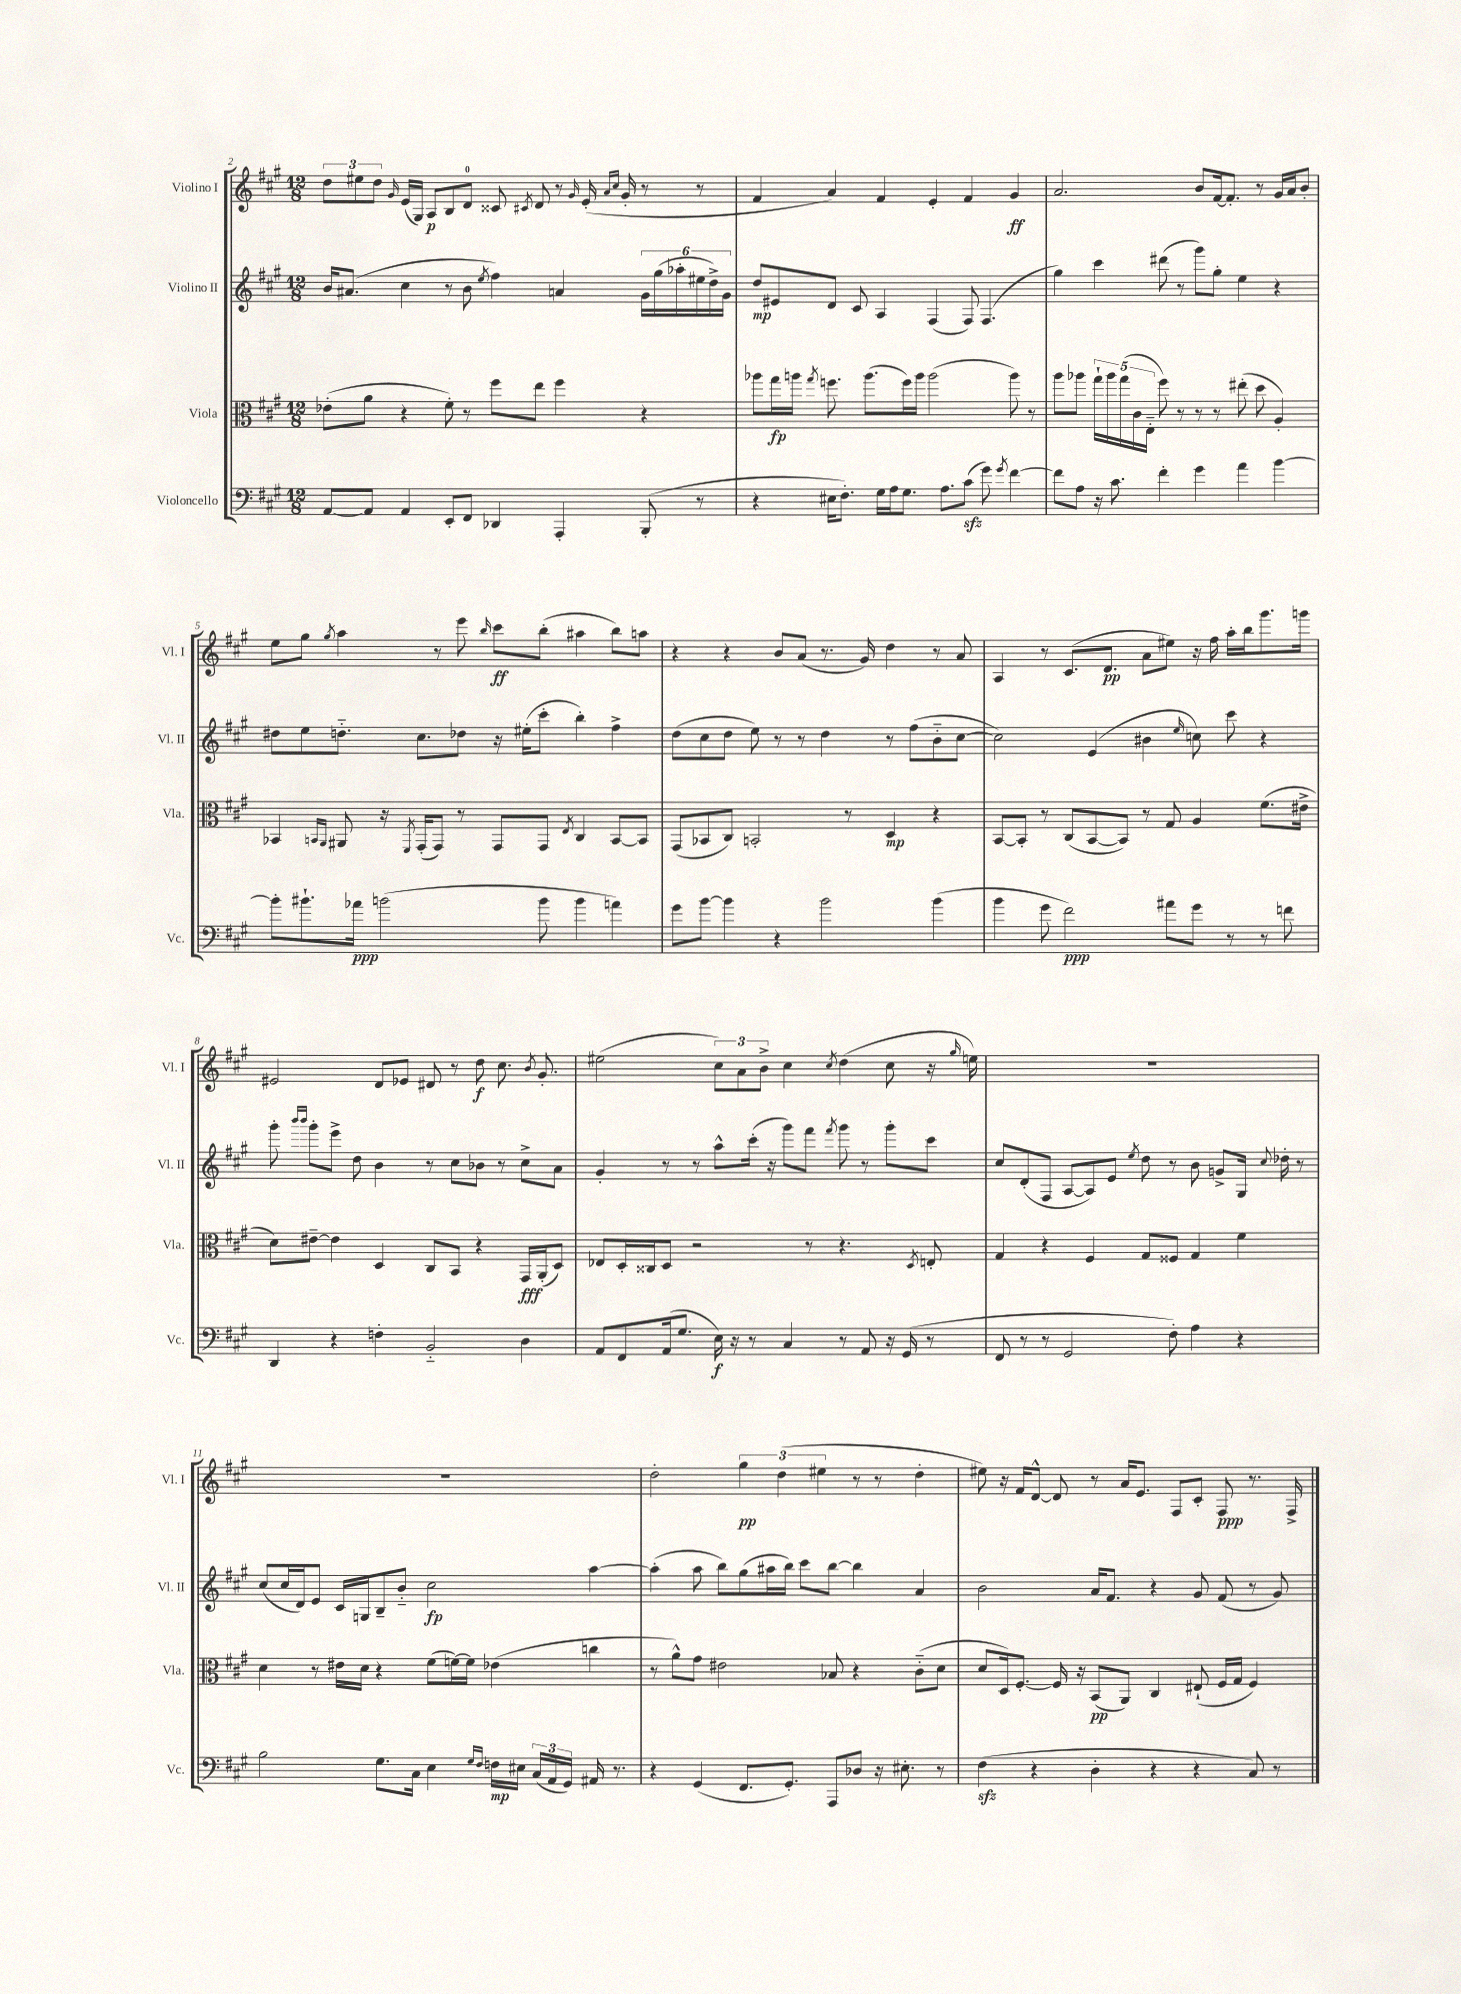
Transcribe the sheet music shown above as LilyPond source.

<<
\new StaffGroup <<
\new Staff = "s0" \with { instrumentName = "Violino I" shortInstrumentName = "Vl. I" } {
    \clef treble \key a \major \numericTimeSignature \time 12/8
    \autoBeamOff \tuplet 3/2 { d''8[ eis''8 d''8] } \grace { gis'16 } e'16[( gis16]) a8[\p b8 d'8]-0 cisis'8 \acciaccatura { cis'8 } d'8 r8 \grace { gis'16 } e'16-.( \grace { a'16[ cis''16] } gis'16-. r8 r8 |
    fis'4 a'4) fis'4 e'4-. fis'4 gis'4\ff |
    a'2. b'8[ fis'16~ fis'8.]-. r8 gis'16[ a'16 b'8]-. |
    e''8[ gis''8] \acciaccatura { gis''8 } a''4 r8 e'''8 \grace { b''16 } cis'''8[\ff b''8]-.( ais''4 b''8[) a''8] |
    r4 r4 b'8[ a'8]( r8. gis'16) d''4 r8 a'8 |
    a4 r8 cis'8.[( d'8.]\pp a'8[ eis''8]) r16 fis''16 a''16[-. b''16 gis'''8. g'''16] |
    eis'2 d'8[ ees'8] dis'8 r8 d''8\f cis''8. \acciaccatura { b'8 } gis'8.-. |
    eis''2( \tuplet 3/2 { cis''8[) a'8 b'8]-> } cis''4 \acciaccatura { cis''8 } d''4( cis''8 r16 \grace { gis''16 } e''16) |
    R1. |
    R1. |
    d''2-. \tuplet 3/2 { gis''4\pp d''4( eis''4 } r8 r8 d''4-. |
    eis''8) r16 fis'16[ d'8]~-^ d'8 r8 a'16[ e'8.] fis8[ cis'8]-. fis8\ppp r8. fis16-> \bar "|." |
}
\new Staff = "s1" \with { instrumentName = "Violino II" shortInstrumentName = "Vl. II" } {
    \clef treble \key a \major \numericTimeSignature \time 12/8
    \autoBeamOff b'16[ ais'8.]( cis''4 r8 b'8 \acciaccatura { e''8 } fis''4) a'4 \tuplet 6/4 { gis'16[ gis''16( aes''16-. eis''16 d''16->) gis'16] } |
    d''8[\mp eis'8 d'8] cis'8 a4 fis4( fis8) fis4.( |
    gis''4) cis'''4 dis'''8( r8 gis'''8[) gis''8]-. e''4 r4 |
    dis''8[ e''8 d''8.]-_ cis''8.[ des''8] r16 eis''16[-.( cis'''8]-. b''4-.) fis''4-> |
    d''8[( cis''8 d''8] e''8) r8 r8 d''4 r8 fis''8[( b'8-_ cis''8]~ |
    cis''2) e'4( bis'4 \grace { e''16 } c''8) cis'''8 r4 |
    gis'''8-. \grace { b'''16[ b'''16] } gis'''8[-. e'''8]-> d''8 b'4 r8 cis''8[ bes'8] r8 cis''8[-> a'8] |
    gis'4-. r8 r8 a''8[-^ cis'''16]-.( r16 gis'''8[) fis'''8] \acciaccatura { fis'''8 } gis'''8 r8 gis'''8[-. cis'''8] |
    cis''8[ d'8-.( fis8] a8[~ a8) e'8] \acciaccatura { e''8 } d''8 r8 b'8 g'8[-> gis16] \appoggiatura { cis''8 } des''16-. r8 |
    cis''8[( cis''16 d'16) e'8] cis'16[ g16 b8-- b'8]-_ cis''2\fp a''4~ |
    a''4-.( a''8 b''8[) gis''8( ais''16 b''16]) cis'''8[ b''8]~ b''4 a'4 |
    b'2 a'16[ fis'8.] r4 gis'8 fis'8( r8 gis'8) \bar "|." |
}
\new Staff = "s2" \with { instrumentName = "Viola" shortInstrumentName = "Vla." } {
    \clef alto \key a \major \numericTimeSignature \time 12/8
    \autoBeamOff ees'8[-.( a'8] r4 fis'8-.) r8 fis''8[ e''8] fis''4 r4 |
    aes''8[ gis''16\fp a''16] \acciaccatura { gis''8 } f''8. a''8.[( f''16) a''16] a''2( a''8) r8 |
    a''8[ aes''8] \tuplet 5/4 { gis''16[-! aes''16 gis''16( cis'16 e16]-_ } fis''8) r8 r8 r8 eis''8-.( d''8 a4-.) |
    bes,4 \grace { b,16[ a,16] } ais,8 r16 \acciaccatura { fis,8 } gis,16[-.( gis,8]) r8 gis,8[ gis,8] \acciaccatura { e8 } cis4 b,8[~ b,8] |
    gis,8[( bes,8 cis8]) b,2-. r8 d4\mp r4 |
    b,8[~ b,8]-. r8 cis8[( b,8~ b,8]) r8 gis8 a4 fis'8.[( eis'16]-> |
    d'8[) eis'8]~-- eis'4 d4 cis8[ b,8] r4 gis,16[\fff a,16-.( d8]) |
    ees8[ d16-. cisis16 d8] r2 r8 r4. \acciaccatura { d8 } e8-. |
    gis4 r4 fis4 gis8[ fisis8] gis4 fis'4 |
    d'4 r8 eis'16[ d'16] r4 fis'8[( f'16~) f'16] ees'4( c''4 |
    r8 a'8[-^) gis'8] eis'2 bes8 r4 cis'8[-_( d'8] |
    d'8[ d16) fis8.]~-. fis16 r16 b,8[\pp( a,8]) cis4 eis8-!( fis16[ gis16] fis4) \bar "|." |
}
\new Staff = "s3" \with { instrumentName = "Violoncello" shortInstrumentName = "Vc." } {
    \clef bass \key a \major \numericTimeSignature \time 12/8
    \autoBeamOff a,8[~ a,8] a,4 e,8[-. fis,8] des,4 a,,4-. b,,8-.( r8 |
    r4 eis16[ fis8.]-.) gis16[ a16 gis8.] a8.[ cis'8]\sfz( gis'8) \acciaccatura { gis'8 } fis'4~ |
    fis'8[ a8] r16 cis'8. fis'4-. gis'4 a'4 b'4~ |
    b'8[-. bis'8.-! aes'16]\ppp b'2( b'8 b'4 a'4) |
    gis'8[ b'8]~ b'4 r4 b'2 b'4( |
    b'4 gis'8 fis'2\ppp) ais'8[ gis'8] r8 r8 f'8 |
    d,4 r4 f4-. b,2-_ d4 |
    a,8[ fis,8 a,16( gis8.] e16\f) r16 r8 cis4 r8 a,8 r16 gis,16( r8 |
    fis,8 r8 r8 gis,2 fis8-.) a4 r4 |
    b2 gis8.[ cis16] e4 \grace { gis16[ fis16] } f16[\mp eis16] \tuplet 3/2 { cis16[( a,16 gis,16]) } ais,16 r8. |
    r4 gis,4( fis,8.[ gis,8.]-.) a,,8[ des8] r16 eis8.-. r8 |
    fis4\sfz( r4 d4-. r4 r4 cis8) r8 \bar "|." |
}
>>
>>
\layout { \context { \Score currentBarNumber = #2 } }
